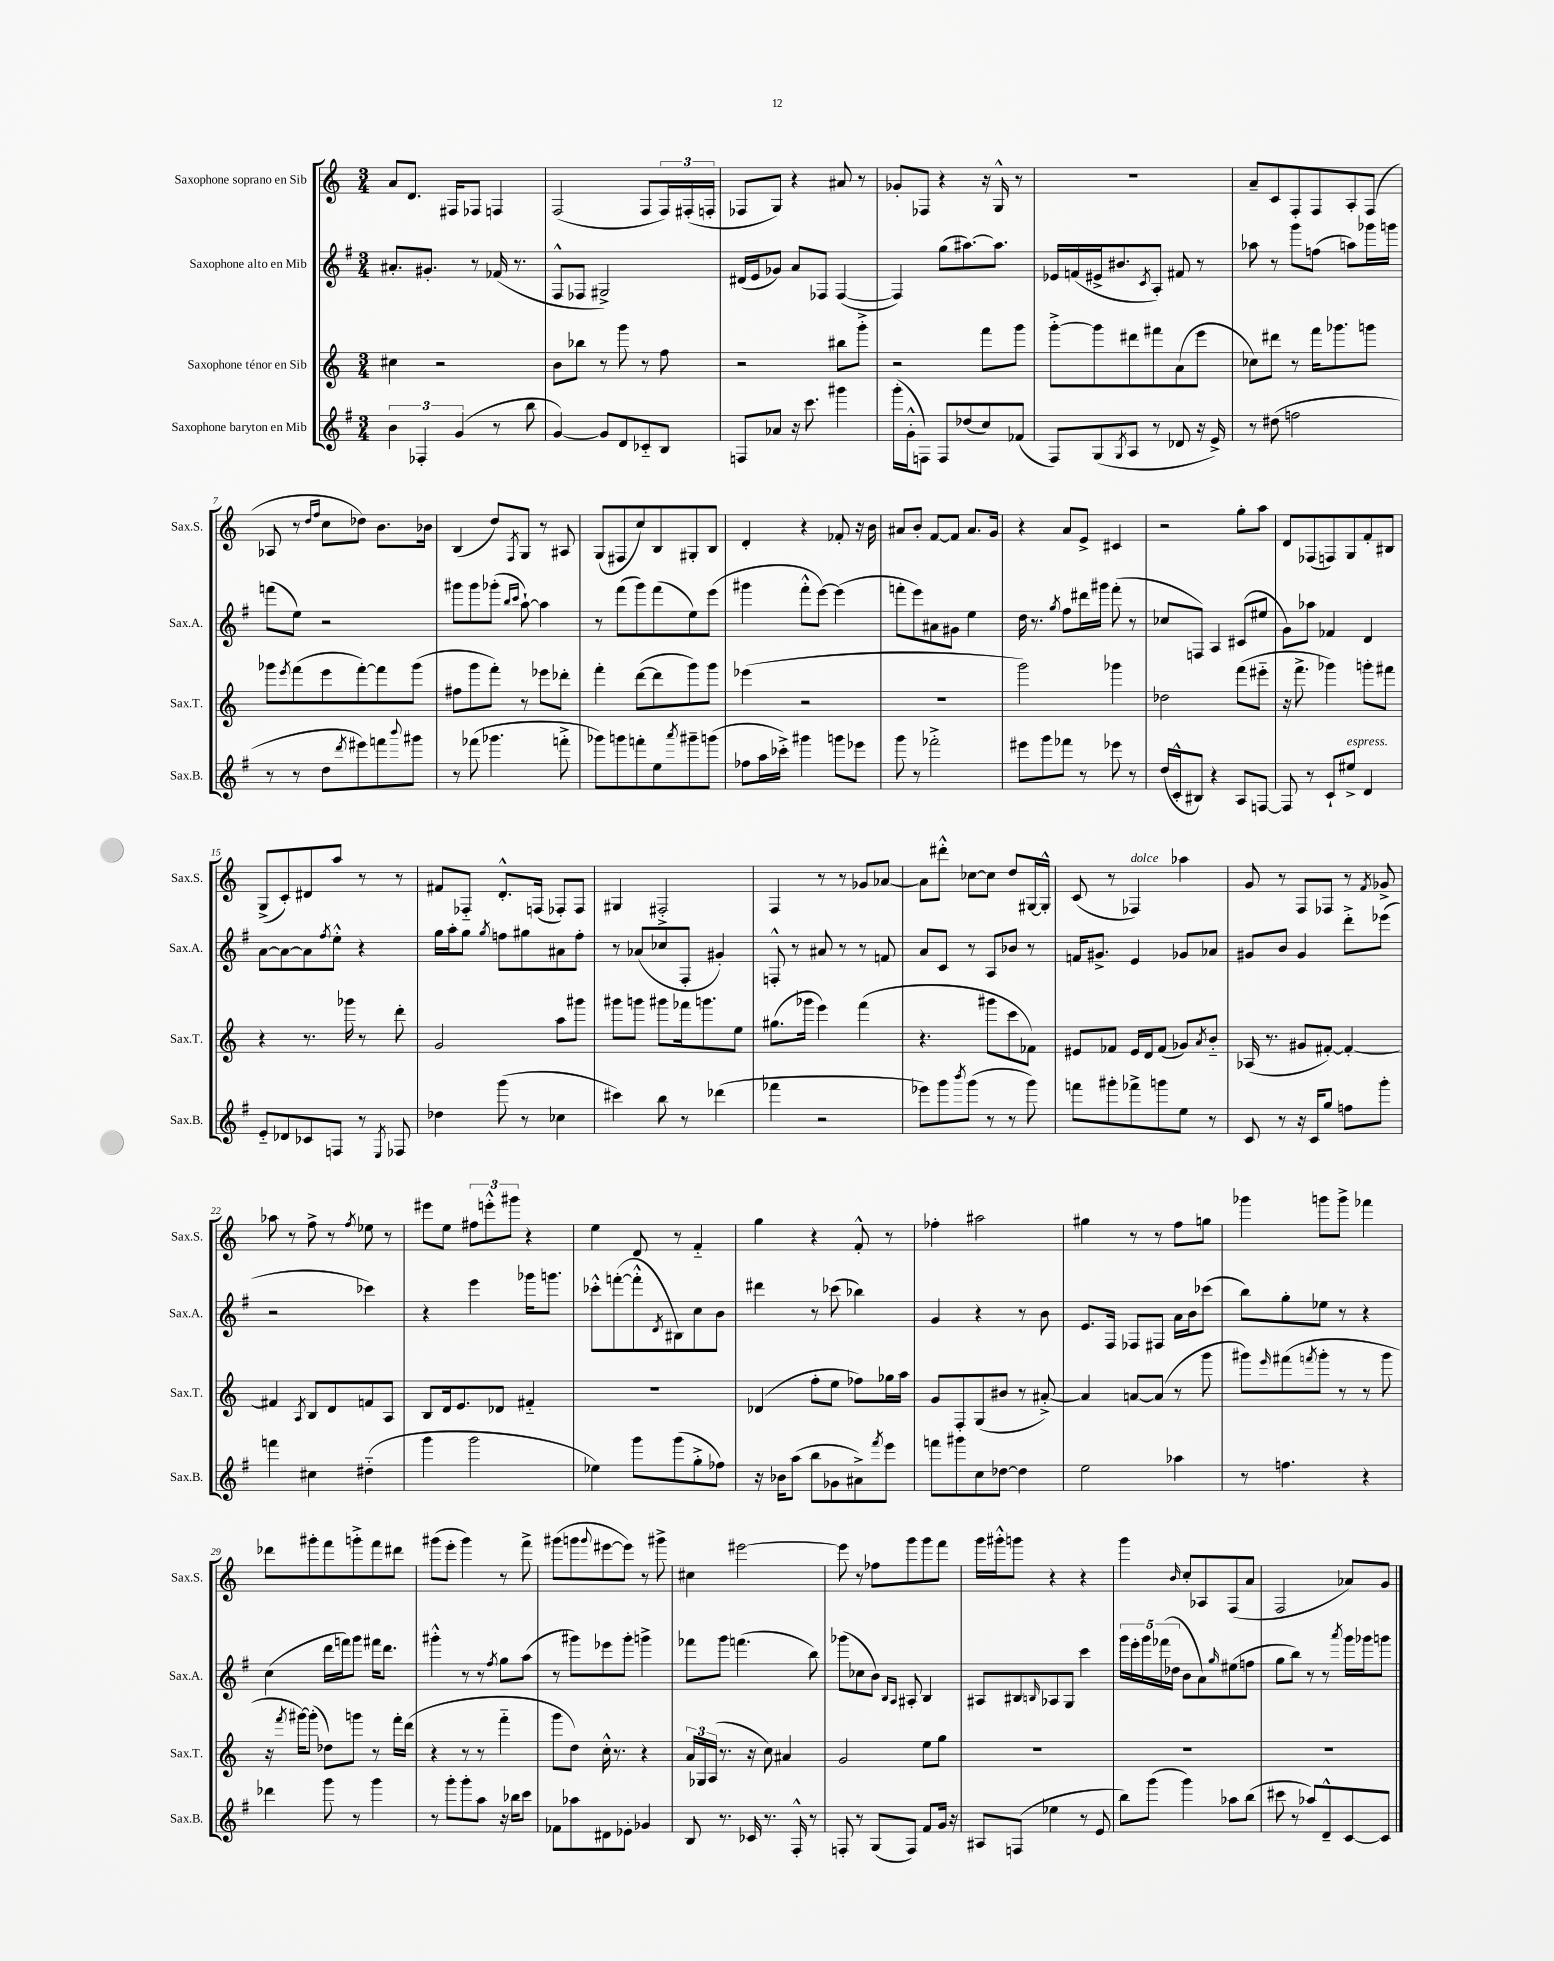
<<
\new StaffGroup <<
\new Staff = "s0" \with { instrumentName = "Saxophone soprano en Sib" shortInstrumentName = "Sax.S." } {
    \clef treble \key c \major \numericTimeSignature \time 3/4
    a'8 d'8. fis16 fes8 f4 |
    f2( f8 \tuplet 3/2 { f16) fis16-.( f16-. } |
    fes8 g8) r4 ais'8 r8 |
    ges'8-. fes8 r4 r16 g16-^ r8 |
    R2. |
    a'8-- c'8 f8-. f8 a8-. f8( |
    aes8 r8 \grace { d''16 f''16 } c''8 des''8) b'8. bes'16 |
    b4( d''8) \acciaccatura { f8 } g8 r8 ais8 |
    g8( fis8 c''8) b8 gis8-. b8 |
    d'4-. r4 fes'8-. r16 b'16 |
    ais'8 b'8-. f'8~ f'8 ais'8. g'16 |
    r4 a'8 e'8-> cis'4 |
    r2 g''8-. a''8 |
    d'8 fes8( f8) g8 f'8-. bis8 |
    g8->( c'8-.) dis'8 a''8 r8 r8 |
    fis'8 fes8-_ d'8.-.-^ f16( fes8-.) fes8 |
    gis4 fis2-.-> |
    f4 r8 r8 ges'8 aes'8~ |
    aes'8 dis'''8-.-^ ces''8~ ces''8 d''8 gis16~ gis16-.-^ |
    c'8( r8 fes4^\markup { \italic "dolce" }) aes''4 |
    g'8 r8 f8 fes8 r8 \acciaccatura { f'8 } ges'8-> |
    aes''8 r8 f''8-> r8 \acciaccatura { f''8 } ees''8 r8 |
    eis'''8 e''8 \tuplet 3/2 { fis''8 e'''8-.-^ gis'''8 } r4 |
    e''4 d'8 r8 f'4-_ |
    g''4 r4 f'8-.-^ r8 |
    fes''4-. ais''2 |
    gis''4 r8 r8 f''8 g''8 |
    ges'''4 g'''8 g'''8-> fes'''4 |
    des'''8 gis'''8-. f'''8 g'''8-.-> f'''8 dis'''8 |
    gis'''8( e'''8-. gis'''4) r8 f'''8-> |
    gis'''8( g'''8 \appoggiatura { g'''8 } eis'''8~ eis'''8) r8 gis'''8-> |
    cis''4 eis'''2~ |
    eis'''8 r8 fes''8 g'''8 g'''8 f'''8 |
    g'''16 gis'''16-.-^ g'''8 r4 r4 |
    g'''4 \grace { b'16 } c''8-. aes8 f8( a'8 |
    f2 aes'8) g'8 \bar "|." |
}
\new Staff = "s1" \with { instrumentName = "Saxophone alto en Mib" shortInstrumentName = "Sax.A." } {
    \clef treble \key g \major \numericTimeSignature \time 3/4
    ais'8.-. gis'8.-. r8 fes'16( r8. |
    fis8-^ fes8 gis2->) |
    dis'16( e'16 ges'8) a'8 fes8 fes4~( |
    fes4) g''8( ais''8.~) ais''8. |
    ees'16 f'16( eis'16-> bis'8. \acciaccatura { c'8 } a8-.) fis'8 r8 |
    aes''8 r8 g'''8 f''8( a''8) ges'''16 g'''16 |
    f'''8( e''8) r2 |
    gis'''8 gis'''8 ges'''8-.( \grace { b''16 c'''16 } a''8~-!) a''4 |
    r8 fis'''8( g'''8) fis'''8( e''8) e'''8( |
    gis'''4 fis'''8-.-^ e'''8~) e'''4( |
    f'''8-. e'''8) ais'8 gis'8 e''4 |
    d''16 r8. \acciaccatura { g''8 } fis''8 dis'''16 gis'''16 fis'''8-.( r8 |
    ces''8 f8) a4 cis'8( eis''8 |
    g'8) aes''8 fes'4 d'4 |
    a'8~ a'8~ a'8 \acciaccatura { fis''8 } e''8-.-^ r4 |
    g''16 a''16-. g''8 \acciaccatura { g''8 } f''8 gis''8 ais'8 f''8-. |
    r8 aes'8( ces''8 fis8-. gis'4-.) |
    f8-.-^ r8 ais'8 r8 r8 f'8 |
    a'8 c'8 r8 a8 bes'8 r8 |
    f'16 gis'8.-> e'4 ges'8 aes'8 |
    gis'8 b'8 gis'4 d'''8-.-> ees'''8( |
    r2 ces'''4) |
    r4 e'''4 ges'''16 g'''8. |
    ces'''8-.-^ f'''8~-.( f'''8-.-^ \acciaccatura { d'8 } bis8) c''8 b'8 |
    dis'''4 r8 ces'''8( bes''4) |
    g'4 r4 r8 b'8 |
    e'8. fis16 fes8 fis8 a'16 b'16 ces'''8( |
    b''8) g''8-. ees''8 r8 r4 |
    c''4( d'''16 f'''16) g'''8 fis'''16 d'''8. |
    gis'''4-.-^ r8 r8 \acciaccatura { fis''8 } g''8 a''8( |
    r8 gis'''8) ees'''8 gis'''8-. g'''4-> |
    fes'''8 g'''8 f'''4.( b''8) |
    ges'''8( ces''8 b'8) \grace { b16 a16 } ais8-. b4 |
    ais8 bis8 \grace { b16 } aes8 g8 c'''4 |
    \tuplet 5/4 { g'''16 e'''16-. g'''16 fes'''16( des''16 } b'8 a'8) \grace { g''16 } eis''8( f''8 |
    g''8 b''8) r8 r8 \acciaccatura { a'''8 } g'''16 ges'''16 g'''8 \bar "|." |
}
\new Staff = "s2" \with { instrumentName = "Saxophone ténor en Sib" shortInstrumentName = "Sax.T." } {
    \clef treble \key c \major \numericTimeSignature \time 3/4
    cis''4 r2 |
    b'8 bes''8 r8 g'''8 r8 f''8 |
    r2 bis''8 g'''8-.-> |
    r2 f'''8 g'''8 |
    g'''8~-.-> g'''8 dis'''8 fis'''8 a'8( e'''8 |
    ces''8) dis'''8 r8 f'''16 ges'''8. g'''8 |
    ges'''8 \acciaccatura { e'''8 } f'''8( e'''8 f'''8~-.) f'''8 ges'''8( |
    fis''8 g'''8 f'''8-.) r8 ees'''8 des'''8-. |
    f'''4-. d'''8~( d'''8 g'''8) g'''8 |
    ees'''4( r2 |
    R2. |
    g'''2) ges'''4 |
    des''2 f'''8( eis'''8-_ |
    r16 f'''8.-> ges'''4) g'''8-. fis'''8 |
    r4 r8. ges'''16 r8 d'''8-. |
    g'2 a''8 gis'''8 |
    gis'''8 g'''8 gis'''8 fes'''16 g'''8. e''8 |
    gis''8.( ges'''16 e'''4) f'''4( |
    r4. gis'''8 c'''8 fes'8) |
    eis'8 fes'8 eis'16 d'16 fes'8( ges'8) \acciaccatura { a'8 } b'8-_ |
    aes16( r8. gis'8 fis'8~-.) fis'4~-. |
    fis'4 \acciaccatura { a8 } b8 d'8 f'8 a8 |
    b8 d'16 e'8. des'8 fis'4-_ |
    R2. |
    des'4( f''8-. e''8 fes''8) ges''16 a''16 |
    g'8 f8-. g8( bis'8 r8 ais'8~-.->) |
    ais'4 a'8~ a'8( r8 g'''8 |
    gis'''8) \grace { e'''16 } fis'''8( \acciaccatura { f'''8 } gis'''8-. r8 r8 gis'''8 |
    r16 \acciaccatura { f'''8 } gis'''16~) gis'''8-.( des''8) g'''8 r8 f'''16-. d'''16( |
    r4 r8 r8 f'''4-_ |
    g'''8 d''8) c''16-.-^ r8. r4 |
    \tuplet 3/2 { a'16 ges16 a16( } r8. r16 c''8) ais'4 |
    g'2 e''8 g''8 |
    R2. |
    R2. |
    R2. \bar "|." |
}
\new Staff = "s3" \with { instrumentName = "Saxophone baryton en Mib" shortInstrumentName = "Sax.B." } {
    \clef treble \key g \major \numericTimeSignature \time 3/4
    \tuplet 3/2 { b'4 fes4-. g'4( } r8 b''8 |
    g'4~) g'8 d'8 ces'8-_ b8 |
    f8 aes'8 r16 c'''8. gis'''4 |
    g'''16-.( g'16-.-^ f8) f8 des''8( c''8) fes'8( |
    fis8) g8( \acciaccatura { g8 } a8 r8 des'8 r16 e'16->) |
    r8 dis''8( f''2 |
    r8 r8 d''8 \acciaccatura { d'''8 } eis'''8) f'''8 \appoggiatura { b'''8 } gis'''8 |
    r8 fes'''8( ges'''4. f'''8-.-> |
    ges'''8) g'''8 f'''8-. e''8 \acciaccatura { a'''8 } gis'''8-- g'''8( |
    fes''8 a''16 ces'''16-.->) gis'''4 g'''8 ees'''8 |
    g'''8 r8 fes'''2-.-> |
    eis'''8 g'''8 fes'''8 r8 ees'''8 r8 |
    d''16( c'16-.-^ bis8) r4 a8 f8~ |
    f8 r8 c'8-! eis''8->^\markup { \italic "espress." } d'4 |
    e'8-_ des'8 ces'8 f8 r8 \acciaccatura { e8 } fes8 |
    des''4 g'''8( r8 ces''4 |
    cis'''4) b''8 r8 des'''4( |
    fes'''4 r2 |
    ees'''8) g'''8 \acciaccatura { b'''8 } g'''8( r8 r8 g'''8) |
    f'''8 gis'''8-. fes'''8-> g'''8 e''8 r8 |
    c'8 r8 r16 c'16 g''8 f''8 g'''8-. |
    f'''4 cis''4 dis''4-_( |
    g'''4 g'''2 |
    ees''4) g'''8 g'''8( g''8-.-> fes''8) |
    r16 bes'16 a''8( b''8 ges'8 ais'8->) \acciaccatura { fis'''8 } e'''8 |
    f'''8 gis'''8 c''8 des''8~ des''4 |
    e''2 aes''4 |
    r8 f''4. r4 |
    des'''4 g'''8 r8 g'''4 |
    r8 g'''8-. g'''8-. a''8 r16 bes''16 c'''8 |
    fes'8 aes''8 dis'8 ees'8-. ges'4 |
    b8 r8. ces'16 r8. fis16-.-^ r8 |
    f8-. r8 g8( f8) fis'8 g'16 r16 |
    ais8 f8( ees''4 r8 e'8 |
    b''8) g'''8( g'''4) aes''8 b''8( |
    cis'''8 r8 aes''8) d'8---^ c'8~ c'8 \bar "|." |
}
>>
>>
